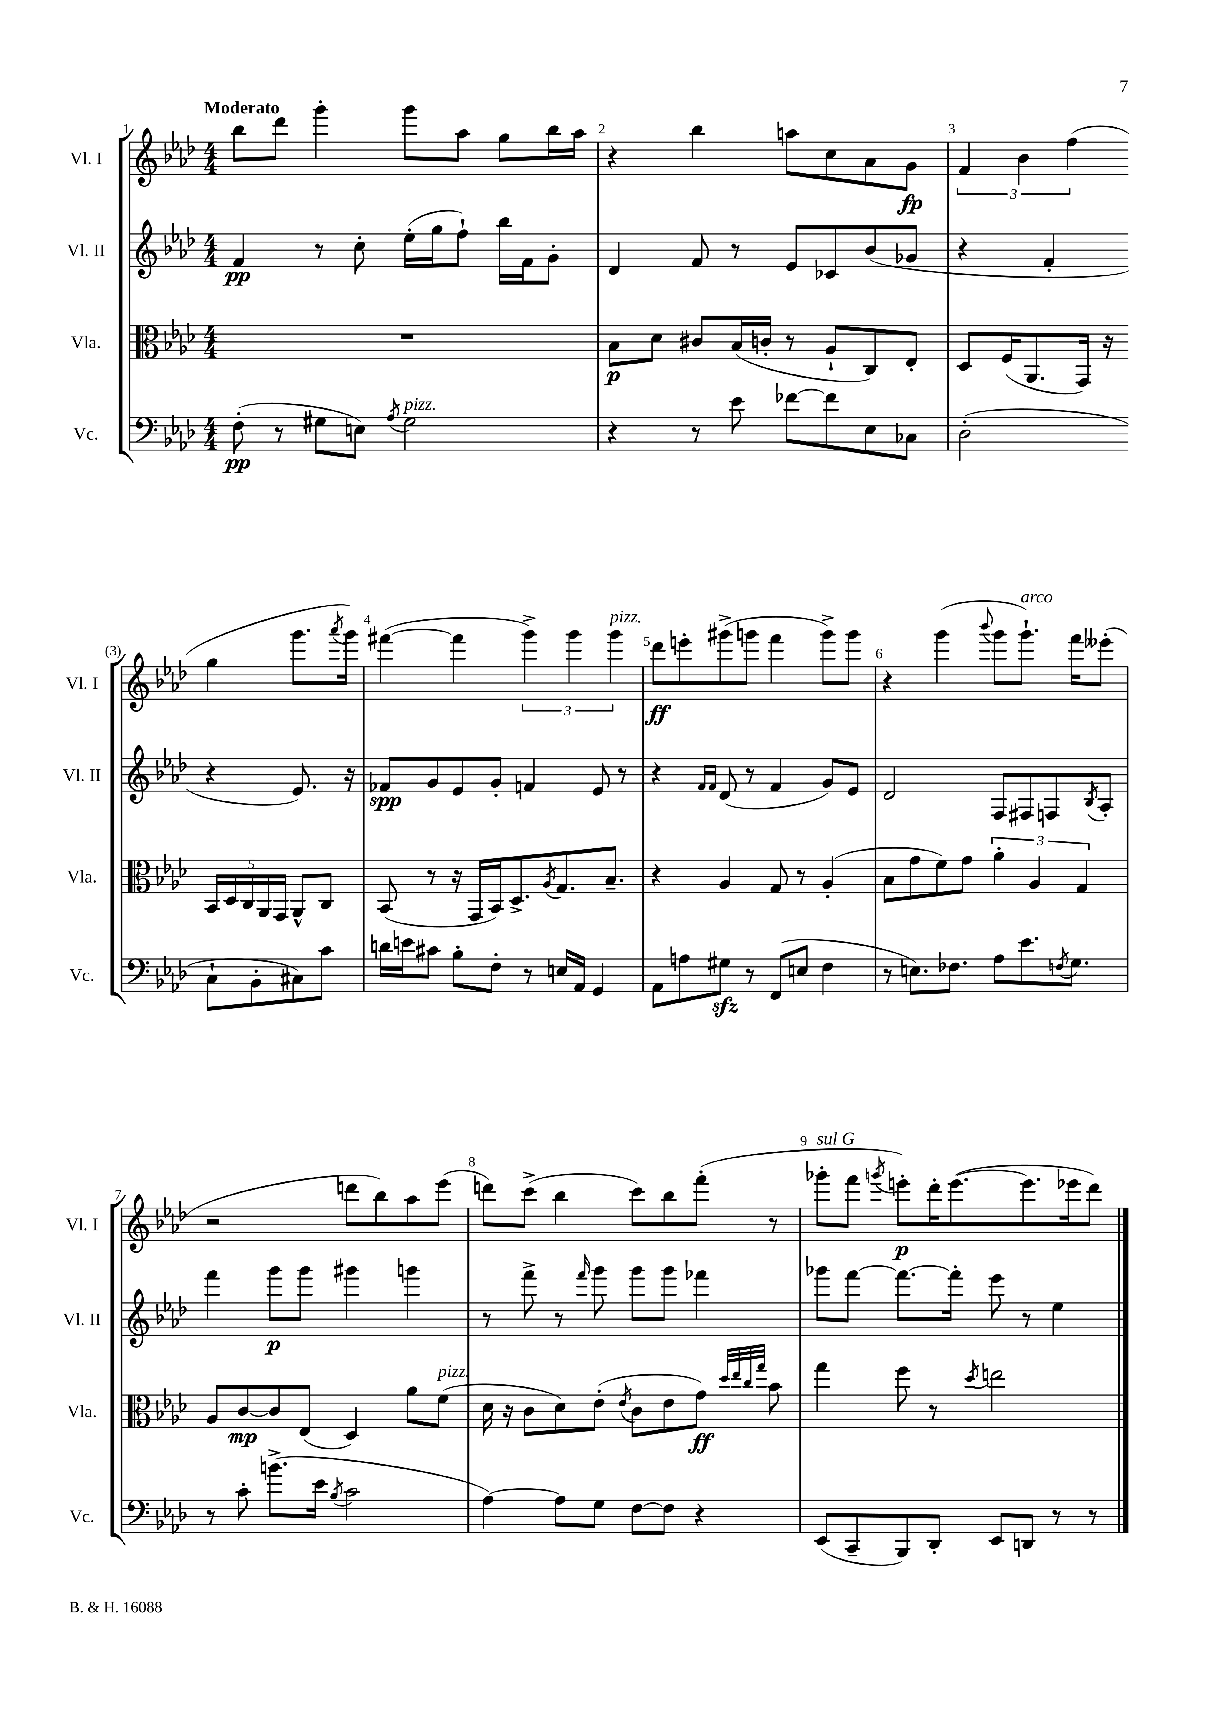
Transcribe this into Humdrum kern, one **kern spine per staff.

**kern	**dynam	**kern	**dynam	**kern	**dynam	**kern	**dynam
*part4	*part4	*part3	*part3	*part2	*part2	*part1	*part1
*staff4	*staff4	*staff3	*staff3	*staff2	*staff2	*staff1	*staff1
*I"Vc.	*	*I"Vla.	*	*I"Vl. II	*	*I"Vl. I	*
*I'Vc.	*	*I'Vla.	*	*I'Vl. II	*	*I'Vl. I	*
*clefF4	*	*clefC3	*	*clefG2	*	*clefG2	*
*k[b-e-a-d-]	*	*k[b-e-a-d-]	*	*k[b-e-a-d-]	*	*k[b-e-a-d-]	*
*M4/4	*	*M4/4	*	*M4/4	*	*M4/4	*
=1	=1	=1	=1	=1	=1	=1	=1
!	!	!	!	!	!	!LO:TX:a:B:t=Moderato	!
(8F'\	pp	1r	.	4f/	pp	8bb-\L	.
8r	.	.	.	.	.	8ddd-\J	.
8G#X\L	.	.	.	8r	.	4ggg'\	.
8En\J)	.	.	.	8cc'\	.	.	.
8qA-/	.	.	.	.	.	.	.
!LO:TX:a:i:t=pizz.	!	!	!	!	!	!	!
2G#\	.	.	.	(16ee-'\LL	.	8ggg\L	.
.	.	.	.	16gg\J	.	.	.
.	.	.	.	8ff`\J)	.	8aa-\J	.
.	.	.	.	16bb-\LL	.	8gg\L	.
.	.	.	.	16f\J	.	.	.
.	.	.	.	8g'\J	.	16bb-\L	.
.	.	.	.	.	.	16aa-\JJ	.
=2	=2	=2	=2	=2	=2	=2	=2
4r	.	8B-\L	p	4d-/	.	4r	.
.	.	8d-\J	.	.	.	.	.
8r	.	8c#X/L	.	8f/	.	4bb-\	.
8e-\	.	(16B-/L	.	8r	.	.	.
.	.	16cn'/JJ	.	.	.	.	.
[8f-X\L	.	8r	.	8e-/L	.	8aan\L	.
8f-\]	.	8A-`/L	.	8c-X/	.	8cc\	.
8E-\	.	8C/)	.	(8b-/	.	8a-\	.
8C-X\J	.	8E-'/J	.	8g-X/J	.	8g\J	fp
=3	=3	=3	=3	=3	=3	=3	=3
(2D-'\	.	8D-/L	.	4r	.	6f/	.
.	.	(16F/K	.	.	.	.	.
.	.	.	.	.	.	6b-\	.
.	.	8.AA-/	.	.	.	.	.
.	.	.	.	4f'/	.	.	.
.	.	.	.	.	.	(6ff\	.
.	.	16GG/Jk)	.	.	.	.	.
.	.	16r	.	.	.	.	.
8C`\L	.	20BB-/LL	.	4r	.	4gg\	.
.	.	20D-/	.	.	.	.	.
.	.	20C/	.	.	.	.	.
8BB-'\	.	.	.	.	.	.	.
.	.	20AA-/	.	.	.	.	.
.	.	20GG/JJ	.	.	.	.	.
8C#X\)	.	8AA-^^/L	.	8.e-/)	.	8.ggg\L	.
8c\J	.	8C/J	.	.	.	.	.
.	.	.	.	.	.	8qaaa-/	.
.	.	.	.	16r	.	16ggg\Jk)	.
!!LO:LB:g=z
=4	=4	=4	=4	=4	=4	=4	=4
16dn\LL	.	(8BB-/	.	8f-X/L	spp	([4fff#X\	.
16en\J	.	.	.	.	.	.	.
8c#X\J	.	8r	.	8g/	.	.	.
8B-'\L	.	16r	.	8e-/	.	4fff#\]	.
.	.	16GG/LL	.	.	.	.	.
8F'\J	.	16BB-/J)	.	8g'/J	.	.	.
.	.	8.D-^/	.	.	.	.	.
8r	.	.	.	4fn/	.	6ggg^\)	.
.	.	8qA-/	.	.	.	.	.
16En/LL	.	8.G/	.	.	.	.	.
.	.	.	.	.	.	6ggg\	.
16AA-/JJ	.	.	.	.	.	.	.
4GG/	.	.	.	8e-/	.	.	.
.	.	8.B-~/J	.	.	.	.	.
!	!	!	!	!	!	!LO:TX:a:i:t=pizz.	!
.	.	.	.	.	.	6ggg\	.
.	.	.	.	8r	.	.	.
=5	=5	=5	=5	=5	=5	=5	=5
8AA-\L	.	4r	.	4r	.	8ddd-\L	ff
8An\	.	.	.	.	.	8eeen'\	.
.	.	.	.	16qqf/LL	.	.	.
.	.	.	.	16qqf/JJ	.	.	.
8G#Xzz\J	.	4A-/	.	(8d-/	.	(8ggg#X^\	.
8r	.	.	.	8r	.	8gggn\J	.
(8FF/L	.	8G/	.	4f/	.	4fff\	.
8En/J	.	8r	.	.	.	.	.
4F\	.	(4A-'/	.	8g/L)	.	8ggg^\L)	.
.	.	.	.	8e-/J	.	8ggg\J	.
=6	=6	=6	=6	=6	=6	=6	=6
8r	.	8B-\L	.	2d-/	.	4r	.
8.En\L)	.	8g\	.	.	.	.	.
.	.	8f\)	.	.	.	(4ggg\	.
8.F-X\J	.	.	.	.	.	.	.
.	.	8g\J	.	.	.	.	.
.	.	.	.	.	.	8qqbbb-/	.
8A-\L	.	6a-'\	.	8F/L	.	8ggg\L	.
!	!	!	!	!	!	!LO:TX:a:i:t=arco	!
8.e-\	.	.	.	8F#X/	.	8.ggg`\J)	.
.	.	6A-/	.	.	.	.	.
.	.	.	.	8Fn/	.	.	.
8qFn/	.	.	.	.	.	.	.
8.G\J	.	.	.	.	.	16fff\KL	.
.	.	6G/	.	.	.	.	.
.	.	.	.	8qB-/	.	.	.
.	.	.	.	8A-'/J	.	(8eee--X'\J	.
!!LO:LB:g=z
=7	=7	=7	=7	=7	=7	=7	=7
8r	.	8A-/L	.	4fff\	.	2r	.
8c'\	.	[8c/	mp	.	.	.	.
(8.bn^\L	.	8c/]	.	8ggg\L	p	.	.
.	.	(8E-/J	.	8ggg\J	.	.	.
16e-\Jk	.	.	.	.	.	.	.
8qB-/	.	.	.	.	.	.	.
2c\	.	4D-/)	.	4ggg#X\	.	8dddn\L	.
.	.	.	.	.	.	8bb-\)	.
.	.	8a-\L	.	4gggn\	.	8aa-\	.
!	!	!LO:TX:a:i:t=pizz.	!	!	!	!	!
.	.	(8f\J	.	.	.	(8eee-\J	.
=8	=8	=8	=8	=8	=8	=8	=8
[4A-\)	.	16d-\	.	8r	.	8dddn\L)	.
.	.	16r	.	.	.	.	.
.	.	8c\L	.	8fff^\	.	(8ccc^\J	.
8A-\L]	.	8d-\)	.	8r	.	4bb-\	.
.	.	.	.	16qqfff/	.	.	.
8G\J	.	(8e-'\J	.	8ggg\	.	.	.
.	.	8qe-/	.	.	.	.	.
[8F\L	.	8c\L	.	8ggg\L	.	8ccc\L)	.
8F\J]	.	8e-\	.	8ggg\J	.	8bb-\	.
4r	.	8g\J)	ff	4fff-X\	.	(8fff'\J	.
.	.	32qqdd-/LLL	.	.	.	.	.
.	.	32qqee-/	.	.	.	.	.
.	.	32qqcc/	.	.	.	.	.
.	.	32qqgg/JJJ	.	.	.	.	.
.	.	8b-\	.	.	.	8r	.
=9	=9	=9	=9	=9	=9	=9	=9
!	!	!	!	!	!	!LO:TX:a:i:t=sul G	!
(8EE-/L	.	4gg\	.	8ggg-X\L	.	8ggg-X'\L	.
8CC~/	.	.	.	[8fff\J	.	8fff\J	.
.	.	.	.	.	.	8qgggn/	.
8BBB-/)	.	8ff\	.	8.fff\L_	.	8eeen'\L)	p
8DD-'/J	.	8r	.	.	.	16ddd-'\K	.
.	.	.	.	16fff'\Jk]	.	([8.eee\	.
.	.	8qdd-/	.	.	.	.	.
8EE-/L	.	2een\	.	8eee-\	.	.	.
8DDn/J	.	.	.	8r	.	8.eee\]	.
8r	.	.	.	4ee-\	.	.	.
.	.	.	.	.	.	16eee-X\k	.
8r	.	.	.	.	.	8ddd-\J)	.
==	==	==	==	==	==	==	==
*-	*-	*-	*-	*-	*-	*-	*-
